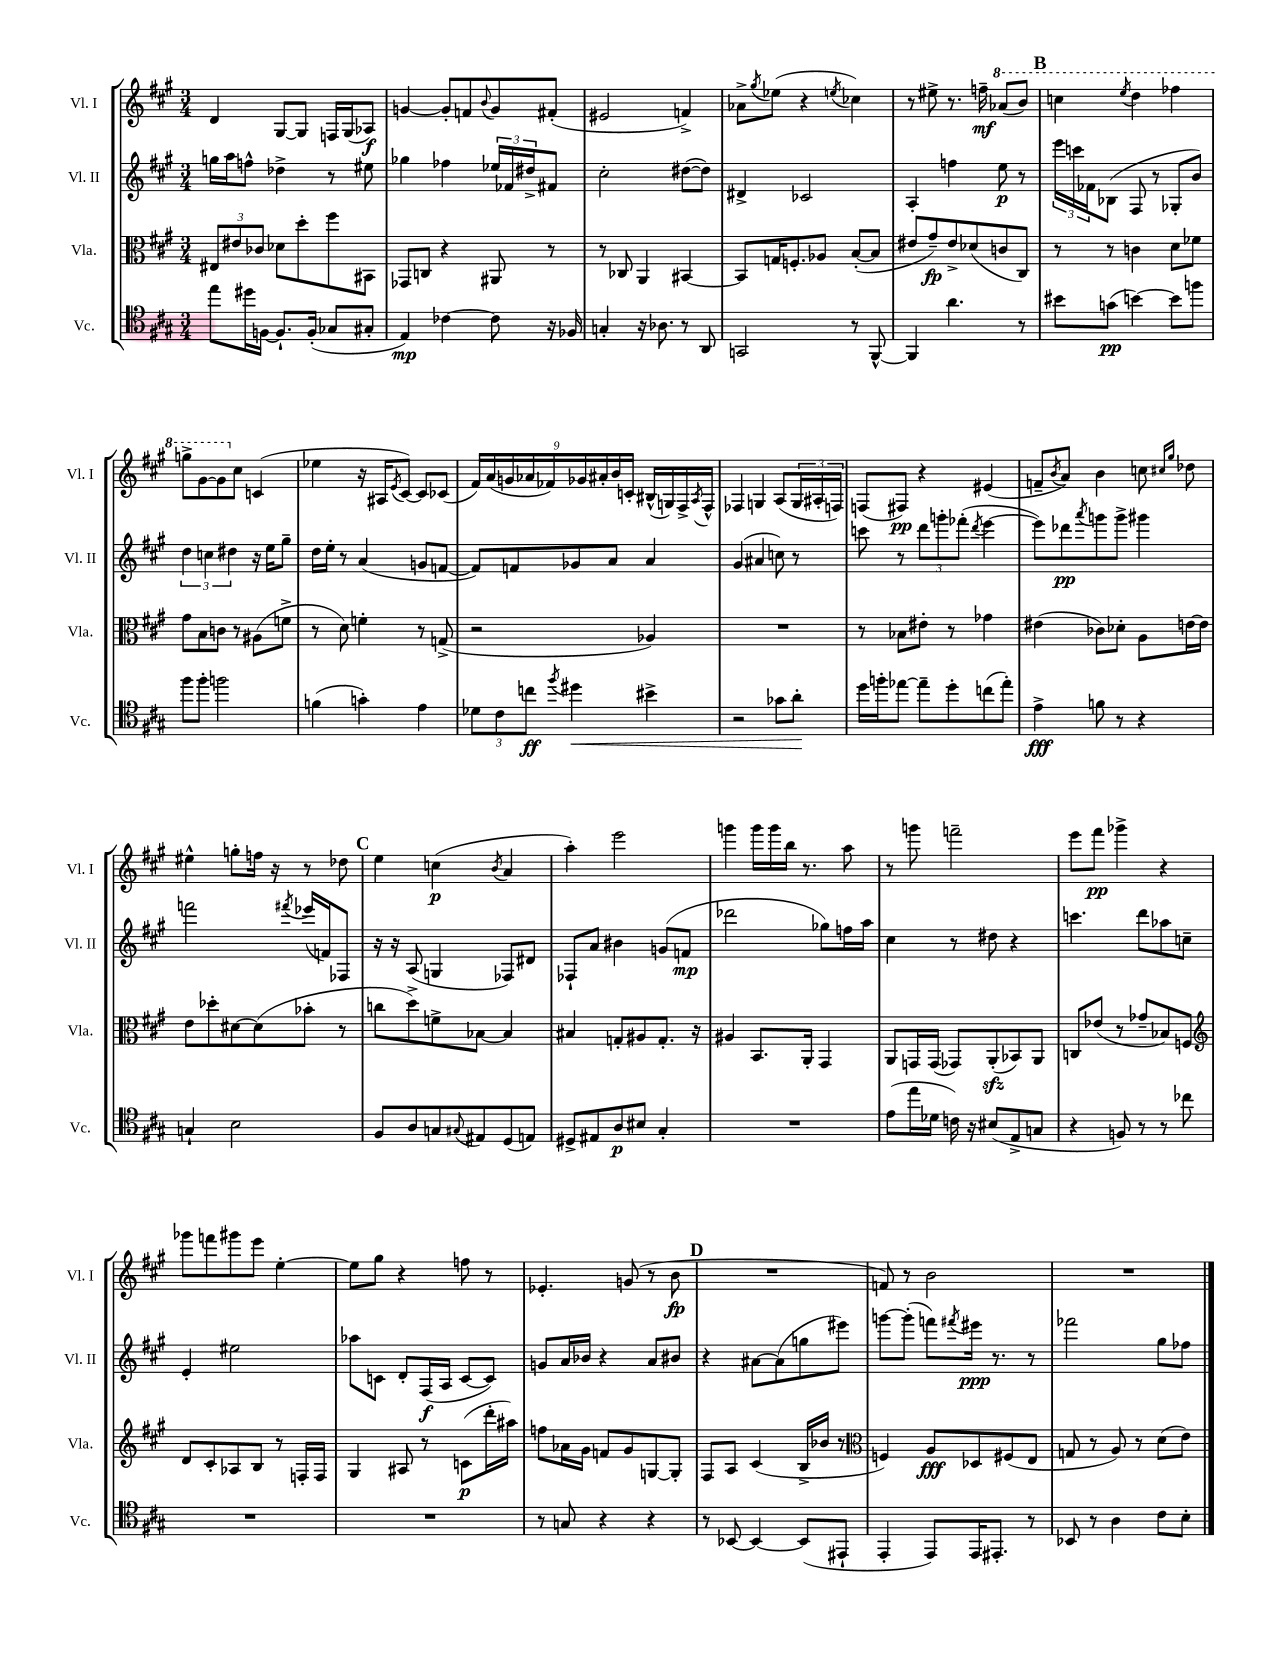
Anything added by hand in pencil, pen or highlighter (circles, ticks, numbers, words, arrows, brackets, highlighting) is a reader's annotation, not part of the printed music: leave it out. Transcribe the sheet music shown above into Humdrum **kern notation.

**kern	**dynam	**kern	**dynam	**kern	**dynam	**kern	**dynam
*part4	*part4	*part3	*part3	*part2	*part2	*part1	*part1
*staff4	*staff4	*staff3	*staff3	*staff2	*staff2	*staff1	*staff1
*I"Vc.	*	*I"Vla.	*	*I"Vl. II	*	*I"Vl. I	*
*I'Vc.	*	*I'Vla.	*	*I'Vl. II	*	*I'Vl. I	*
*clefC4	*	*clefC3	*	*clefG2	*	*clefG2	*
*k[f#c#g#]	*	*k[f#c#g#]	*	*k[f#c#g#]	*	*k[f#c#g#]	*
*M3/4	*	*M3/4	*	*M3/4	*	*M3/4	*
=60	=60	=60	=60	=60	=60	=60	=60
8ee\L	.	12E#X/L	.	16ggn\LL	.	4d/	.
.	.	.	.	16aa\J	.	.	.
.	.	12e#X/	.	.	.	.	.
16dd#X\L	.	.	.	8ffn^^\J	.	.	.
.	.	12c-X/J	.	.	.	.	.
[16Fn\JJ	.	.	.	.	.	.	.
8.F`/L]	.	8d-X\L	.	4dd-X^\	.	[8G#/L	.
.	.	8dd'\	.	.	.	8G#/J]	.
(16F'/Jk	.	.	.	.	.	.	.
8G-X/L	.	8ff#\	.	8r	.	16Fn/LL	.
.	.	.	.	.	.	(16G#/J	.
8G#X'/J	.	8BB#X\J	.	8ee#X\	.	8A-X/J)	f
=61	=61	=61	=61	=61	=61	=61	=61
4E/)	mp	8GG-X/L	.	4gg-X\	.	[4gn/	.
.	.	8Cn/J	.	.	.	.	.
[4c-X\	.	4r	.	4ff-X\	.	8g'/L]	.
.	.	.	.	.	.	8fn/	.
.	.	.	.	.	.	8qqb/	.
8c-\]	.	8AA#X/	.	24ee-X/LL	.	8g/	.
.	.	.	.	24f-X/	.	.	.
.	.	.	.	24dd#X^/J	.	.	.
16r	.	8r	.	8f#X/J	.	(8f#X'/J	.
16F-X/	.	.	.	.	.	.	.
=62	=62	=62	=62	=62	=62	=62	=62
4Gn'/	.	8r	.	2cc#'\	.	2e#X/	.
.	.	8C-X/	.	.	.	.	.
16r	.	4AA/	.	.	.	.	.
8.A-X\	.	.	.	.	.	.	.
8r	.	[4BB#X/	.	([8dd#X\L	.	4fn^/)	.
8AA/	.	.	.	8dd#\J])	.	.	.
=63	=63	=63	=63	=63	=63	=63	=63
2GGn/	.	8BB#/L]	.	4d#X^/	.	8a-X^\L	.
.	.	.	.	.	.	8qgg#/	.
.	.	16Gn/K	.	.	.	(8ee-X\J	.
.	.	8.Fn'/	.	.	.	.	.
.	.	.	.	2c-X/	.	4r	.
.	.	8A-X/J	.	.	.	.	.
.	.	.	.	.	.	8qeen/	.
8r	.	([8B'/L	.	.	.	4cc-X\)	.
[8FF#^^/	.	8B/J]	.	.	.	.	.
=64	=64	=64	=64	=64	=64	=64	=64
4FF#/]	.	8e#X/L	.	4A'/	.	8r	.
.	.	8g#~/)	fp	.	.	8ee#X^\	.
4.a\	.	8e#^/	.	4ffn\	.	8.r	.
.	.	(8d-X/	.	.	.	.	.
.	.	.	.	.	.	16ffn~\	mf
*	*	*	*	*	*	*8va	*
.	.	8cn/	.	8ee\	p	(8aa-X/L	.
8r	.	8C#/J)	.	8r	.	8bb/J)	.
!!LO:REH:place=s1:t=B
=65	=65	=65	=65	=65	=65	=65	=65
8b#X\L	.	8r	.	24eee\LL	.	4cccn\	.
.	.	.	.	24cccn\	.	.	.
.	.	.	.	24f-X\J	.	.	.
(8gn\J	pp	8r	.	(8B-X\J	.	.	.
.	.	.	.	.	.	8qeee/	.
[4bn\)	.	4cn\	.	8F#/	.	4ddd\	.
.	.	.	.	8r	.	.	.
8b\L]	.	8d\L	.	8G-X'/L	.	4fff-X\	.
8ffn\J	.	8f-X\J	.	8b/J)	.	.	.
!!LO:LB:g=z
=66	=66	=66	=66	=66	=66	=66	=66
8ff#\L	.	8g#\L	.	6dd\	.	8gggn^\L	.
8ff#'\J	.	8B\	.	.	.	[8gg#\	.
.	.	.	.	6ccn\	.	.	.
2ffn\	.	8cn\J	.	.	.	8gg#\]	.
.	.	.	.	6dd#X\	.	.	.
*	*	*	*	*	*	*X8va	*
.	.	8r	.	.	.	8cc#\J	.
.	.	(8A#X\L	.	16r	.	(4cn/	.
.	.	.	.	16ee\KL	.	.	.
.	.	8fn^\J	.	8gg#~\J	.	.	.
=67	=67	=67	=67	=67	=67	=67	=67
(4fn\	.	8r	.	16dd\LL	.	4ee-X\	.
.	.	.	.	16ee'\JJ	.	.	.
.	.	8d\)	.	8r	.	.	.
4gn'\)	.	4fn'\	.	(4a/	.	16r	.
.	.	.	.	.	.	16A#X/KL	.
.	.	.	.	.	.	8qe/	.
.	.	.	.	.	.	[8c#/J)	.
4e\	.	8r	.	8gn/L	.	8c#/L]	.
.	.	(8Gn^/	.	[8fn/J	.	(8c-X/J	.
=68	=68	=68	=68	=68	=68	=68	=68
12d-X\L	.	2r	.	8f/L])	.	18f#/LL)	.
.	.	.	.	.	.	(18a/	.
12c#\	.	.	.	.	.	.	.
.	.	.	.	.	.	18gn/	.
.	.	.	.	8fn/	.	.	.
12ccn\J	ff	.	.	.	.	18a-X/	.
.	.	.	.	.	.	18f-X/)	.
8qff#/	.	.	.	.	.	.	.
!	!LO:HP:b	!	!	!	!	!	!
4dd#X\	<	.	.	8g-X/	.	.	.
.	.	.	.	.	.	18g-X/	.
.	.	.	.	.	.	18a#X'/	.
.	.	.	.	8a/J	.	.	.
.	.	.	.	.	.	18b/	.
.	.	.	.	.	.	18cn'/JJ	.
4b#X^\	.	4A-X/)	.	4a/	.	(16B#X^^/LL	.
.	.	.	.	.	.	16Gn/)	.
.	.	.	.	.	.	16F#^/	.
.	.	.	.	.	.	8qA/	.
.	.	.	.	.	.	16F#^^/JJ	.
=69	=69	=69	=69	=69	=69	=69	=69
2r	.	2.r	.	(4g#/	.	4F-X/	.
.	.	.	.	4a#X/	.	4Gn/	.
8g-X\L	.	.	.	8ccn\)	.	(8A/L	.
8a'\J	.	.	.	8r	.	24G/L	.
.	.	.	.	.	.	24A#X'/	.
.	.	.	.	.	.	24Fn/JJ)	.
.	[	.	.	.	.	.	.
=70	=70	=70	=70	=70	=70	=70	=70
16dd\LL	.	8r	.	8cccn\	.	(8Fn/L	.
16ffn'\J	.	.	.	.	.	.	.
[8ee-X\J	.	8B-X\L	.	8r	.	8F#X/J)	pp
8ee-~\L]	.	8e#X'\J	.	12ddd\L	.	4r	.
.	.	.	.	12gggn'\	.	.	.
8dd'\	.	8r	.	.	.	.	.
.	.	.	.	(12fff-X'\J	.	.	.
.	.	.	.	8qddd/	.	.	.
(8ccn\	.	4g-X\	.	[4eee\	.	(4e#X/	.
8ee-'\J)	.	.	.	.	.	.	.
=71	=71	=71	=71	=71	=71	=71	=71
4e^\	fff	(4e#X\	.	8eee\L])	.	8fn~/L	.
.	.	.	.	.	.	8qb/	.
.	.	.	.	8ddd-X\	pp	8a/J)	.
.	.	.	.	8qaaa/	.	.	.
8fn\	.	8c-X\L)	.	8gggn\	.	4b\	.
8r	.	8d-X'\J	.	8ggg^\J	.	.	.
4r	.	8A\L	.	4ggg#X\	.	8ccn\	.
.	.	.	.	.	.	16qqcc#X/LL	.
.	.	.	.	.	.	16qqgg#/JJ	.
.	.	[16en\L	.	.	.	8dd-X\	.
.	.	16e\JJ]	.	.	.	.	.
!!LO:LB:g=z
=72	=72	=72	=72	=72	=72	=72	=72
4Gn`/	.	8e\L	.	2fffn\	.	4ee#X^^\	.
.	.	8dd-X'\	.	.	.	.	.
2B\	.	[8d#X\	.	.	.	8ggn'\L	.
.	.	(8d#\]	.	.	.	16ffn\Jk	.
.	.	.	.	.	.	16r	.
.	.	.	.	8qfff#X/	.	.	.
.	.	8b-X'\J	.	(16eee-X/LL	.	8r	.
.	.	.	.	16fn/J)	.	.	.
.	.	8r	.	8F-X/J	.	8dd-X\	.
!!LO:REH:place=s1:t=C
=73	=73	=73	=73	=73	=73	=73	=73
8F#/L	.	8ccn\L	.	16r	.	4ee\	.
.	.	.	.	16r	.	.	.
8A/	.	8dd^\)	.	(8A/	.	.	.
8Gn/	.	8fn^\	.	4Gn/	.	(4ccn\	p
8qqG#X/	.	.	.	.	.	.	.
8E#X/	.	[8B-X\J	.	.	.	.	.
.	.	.	.	.	.	8qb/	.
(8D/	.	4B-/]	.	8F-X/L)	.	4a/	.
8En/J)	.	.	.	8d#X/J	.	.	.
=74	=74	=74	=74	=74	=74	=74	=74
8D#X^/L	.	4B#X/	.	8F-X`/L	.	4aa'\)	.
8E#X/	.	.	.	8a/J	.	.	.
8A/	p	8Gn'/L	.	4b#X\	.	2eee\	.
8B#X/J	.	8A#X/	.	.	.	.	.
4G#'/	.	8.G'/J	.	(8gn/L	.	.	.
.	.	.	.	8fn/J	mp	.	.
.	.	16r	.	.	.	.	.
=75	=75	=75	=75	=75	=75	=75	=75
2.r	.	4A#X/	.	2ddd-X\	.	4gggn\	.
.	.	8.BB/L	.	.	.	16ggg\LL	.
.	.	.	.	.	.	16ggg\	.
.	.	.	.	.	.	16bb\JJ	.
.	.	16AA'/Jk	.	.	.	8.r	.
.	.	4GG#/	.	8gg-X\L)	.	.	.
.	.	.	.	16ffn\L	.	8aa\	.
.	.	.	.	16aa\JJ	.	.	.
=76	=76	=76	=76	=76	=76	=76	=76
(8e\L	.	8AA/L	.	4cc#\	.	8r	.
16ee\L	.	16GGn/L	.	.	.	8gggn\	.
16d-X\JJ	.	(16GG/JJ	.	.	.	.	.
16cn\)	.	8GG-X/L)	.	8r	.	2fffn~\	.
16r	.	.	.	.	.	.	.
(8B#X/L	.	(8AAzz'/	.	8dd#X\	.	.	.
8E^/	.	8BB-X/)	.	4r	.	.	.
8Gn/J	.	8AA/J	.	.	.	.	.
=77	=77	=77	=77	=77	=77	=77	=77
4r	.	8Cn/L	.	4.cccn\	.	8eee\L	.
.	.	(8e-X/J	.	.	.	8fff#\J	pp
8Fn/)	.	8r	.	.	.	4ggg-X^\	.
8r	.	8g-X~/L	.	8ddd\L	.	.	.
8r	.	8B-X/)	.	8aa-X\	.	4r	.
8cc-X\	.	8Fn/J	.	8ccn~\J	.	.	.
!!LO:LB:g=z
=78	=78	=78	=78	=78	=78	=78	=78
*	*	*clefG2	*	*	*	*	*
2.r	.	8d/L	.	4e'/	.	8ggg-X\L	.
.	.	8c#'/	.	.	.	8fffn\	.
.	.	8A-X/	.	2ee#X\	.	8ggg#X\	.
.	.	8B/J	.	.	.	8eee\J	.
.	.	8r	.	.	.	[4ee'\	.
.	.	16Fn'/LL	.	.	.	.	.
.	.	16F/JJ	.	.	.	.	.
=79	=79	=79	=79	=79	=79	=79	=79
2.r	.	4G#/	.	8aa-X\L	.	8ee\L]	.
.	.	.	.	8cn\J	.	8gg#\J	.
.	.	8A#X/	.	8d'/L	.	4r	.
.	.	8r	.	(16F#/L	f	.	.
.	.	.	.	16A/JJ	.	.	.
.	.	(8cn\L	p	[8c/L	.	8ffn\	.
.	.	16ddd'\L	.	8c/J])	.	8r	.
.	.	16aa#X\JJ)	.	.	.	.	.
=80	=80	=80	=80	=80	=80	=80	=80
8r	.	8ffn\L	.	8gn/L	.	4.e-X'/	.
8Gn/	.	16a-X\L	.	16a/L	.	.	.
.	.	16g#\JJ	.	16b-X/JJ	.	.	.
4r	.	8fn/L	.	4r	.	.	.
.	.	8g#/	.	.	.	(8gn/	.
4r	.	[8Gn/	.	8a/L	.	8r	.
.	.	8G'/J]	.	8b#X/J	.	8b\	fp
!!LO:REH:place=s1:t=D
=81	=81	=81	=81	=81	=81	=81	=81
8r	.	8F#/L	.	4r	.	2.r	.
[8BB-X/	.	8A/J	.	.	.	.	.
4BB-/_	.	(4c#/	.	[8a#X\L	.	.	.
.	.	.	.	(8a#\]	.	.	.
(8BB-/L]	.	16B^/LL	.	8ggn\	.	.	.
.	.	16b-X/JJ	.	.	.	.	.
8EE#X`/J	.	8r	.	8eee#X\J)	.	.	.
=82	=82	=82	=82	=82	=82	=82	=82
*	*	*clefC3	*	*	*	*	*
4EE'/	.	4Fn/)	.	[8gggn\L	.	8fn/)	.
.	.	.	.	(8ggg'\J]	.	8r	.
8EE/L)	.	8A/L	fff	8fffn\L)	.	2b\	.
.	.	.	.	8qfff#X/	.	.	.
16EE/K	.	8D-X/	.	16eee#X\Jk	ppp	.	.
8.EE#X'/J	.	.	.	8.r	.	.	.
.	.	(8F#X/	.	.	.	.	.
8r	.	8E/J	.	8r	.	.	.
=83	=83	=83	=83	=83	=83	=83	=83
8BB-X/	.	8Gn/	.	2fff-X\	.	2.r	.
8r	.	8r	.	.	.	.	.
4A\	.	8A/)	.	.	.	.	.
.	.	8r	.	.	.	.	.
8c#\L	.	(8d\L	.	8gg#\L	.	.	.
8B'\J	.	8e\J)	.	8ff-X\J	.	.	.
==	==	==	==	==	==	==	==
*-	*-	*-	*-	*-	*-	*-	*-
